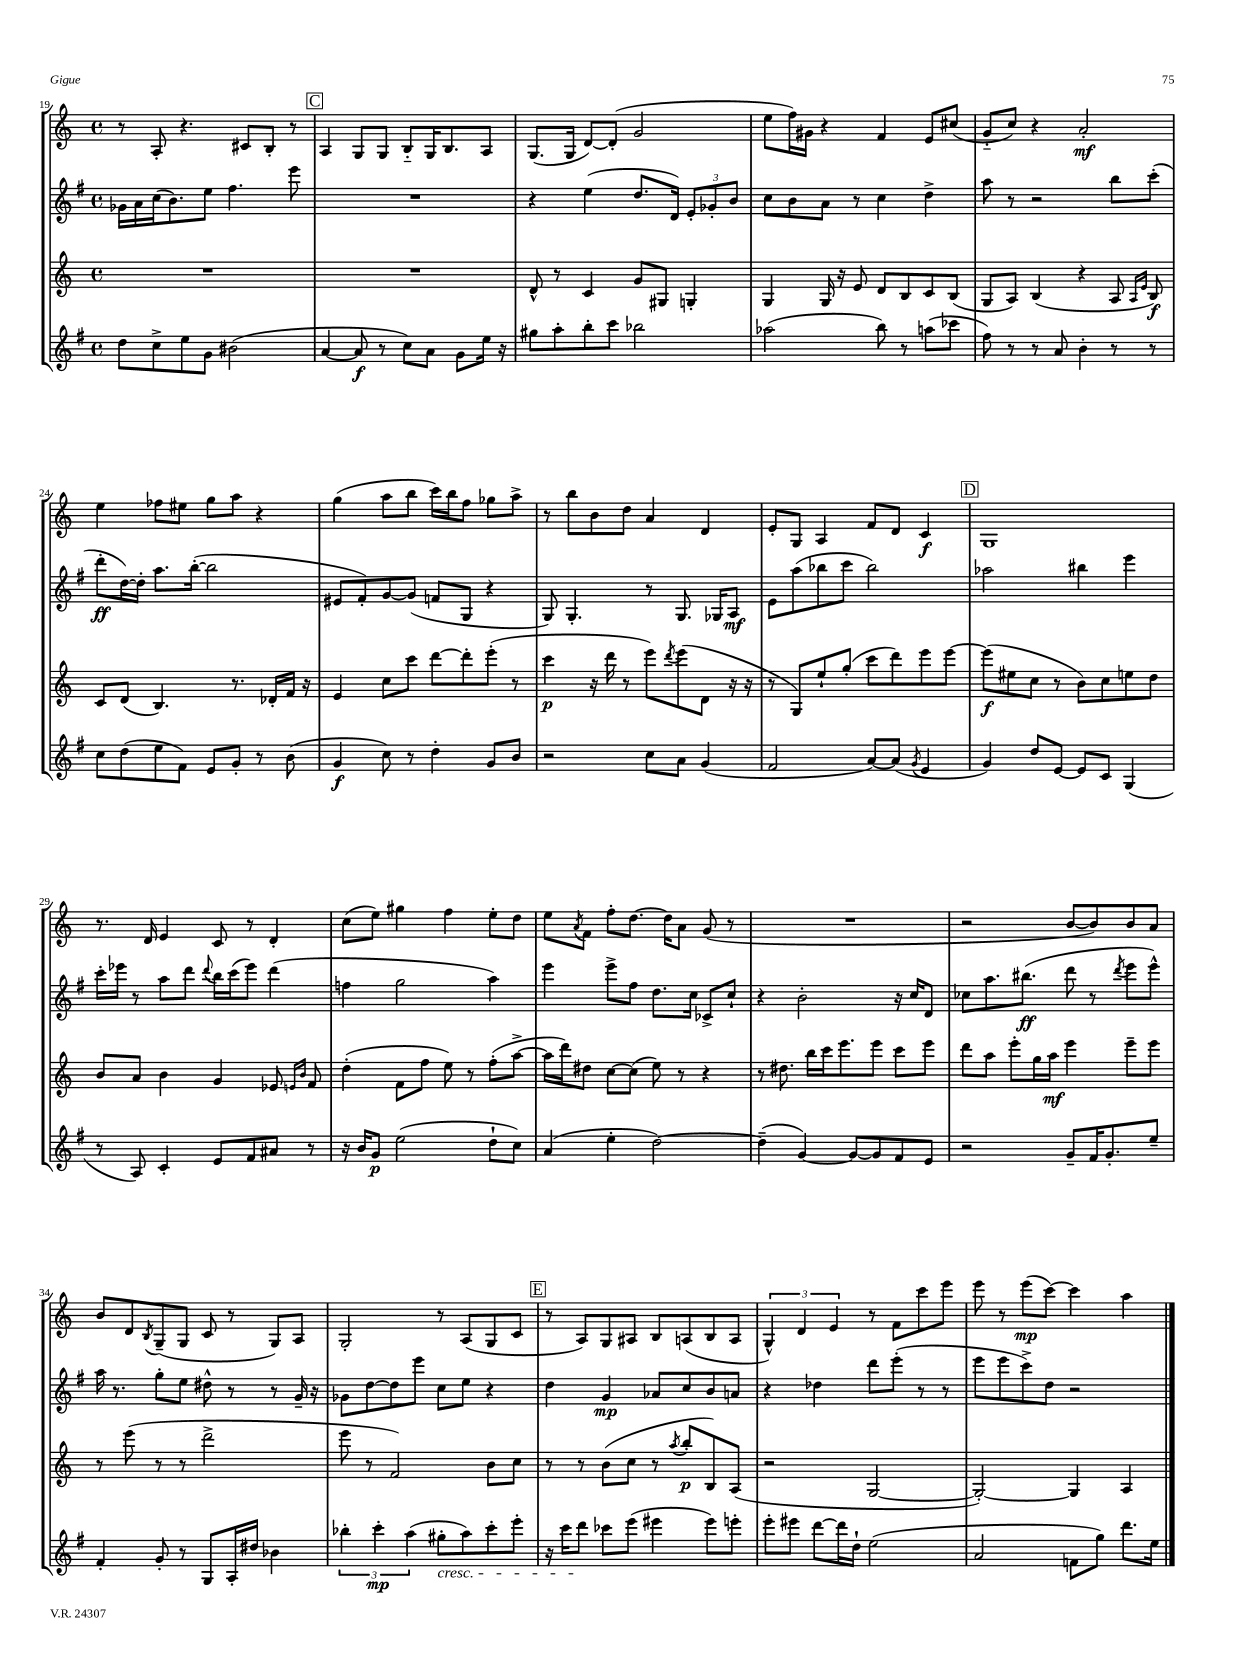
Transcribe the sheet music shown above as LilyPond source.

<<
\new StaffGroup <<
\new Staff = "s0" {
    \clef treble \key c \major \defaultTimeSignature \time 4/4
    r8 a8-. r4. cis'8 b8-. r8 |
    \mark \markup { \box "C" } a4 g8 g8 b8-_ g16 b8. a8 |
    g8.( g16 d'8~) d'8-.( g'2 |
    e''8 f''16) gis'16 r4 f'4 e'8 cis''8( |
    g'8-_ c''8) r4 a'2-.\mf |
    e''4 fes''8 eis''8 g''8 a''8 r4 |
    g''4( a''8 b''8 c'''16) b''16 f''8 ges''8 a''8-> |
    r8 b''8 b'8 d''8 a'4 d'4 |
    e'8-. g8 a4 f'8 d'8 c'4\f |
    \mark \markup { \box "D" } g1 |
    r8. d'16 e'4 c'8 r8 d'4-. |
    c''8( e''8) gis''4 f''4 e''8-. d''8 |
    e''8 \acciaccatura { a'8 } f'8 f''8-. d''8.~ d''16 a'8 g'8( r8 |
    R1 |
    r2 b'8~ b'8) b'8 a'8 |
    b'8 d'8 \acciaccatura { b8 } g8--( g8 c'8 r8 g8) a8 |
    g2-. r8 a8( g8 c'8 |
    \mark \markup { \box "E" } r8 a8) g8 ais8 b8 a8( b8 a8 |
    \tuplet 3/2 { g4-^) d'4 e'4 } r8 f'8 c'''8 e'''8 |
    e'''8 r8 e'''8\mp( c'''8~) c'''4 a''4 \bar "|." |
}
\new Staff = "s1" {
    \clef treble \key g \major \defaultTimeSignature \time 4/4
    ges'16 a'16 c''16( b'8.) e''8 fis''4. e'''8 |
    \mark \markup { \box "C" } R1 |
    r4 e''4( d''8. d'16) \tuplet 3/2 { e'8-. ges'8-. b'8 } |
    c''8 b'8 a'8 r8 c''4 d''4-> |
    a''8 r8 r2 b''8 c'''8-.( |
    d'''8-.\ff d''16~) d''16-. a''8. b''16~-.( b''2 |
    eis'8 fis'8-.) g'8~ g'8( f'8 g8 r4 |
    g8) g4.-. r8 g8. ges16 a8\mf |
    e'8 a''8( bes''8 c'''8 bes''2) |
    \mark \markup { \box "D" } aes''2 bis''4 e'''4 |
    c'''16-. ees'''16 r8 a''8 d'''8 \appoggiatura { d'''8 } b''16 c'''16( ees'''8) d'''4( |
    f''4 g''2 a''4) |
    e'''4 e'''8-> fis''8 d''8. c''16 ces'8-> c''8-! |
    r4 b'2-. r16 c''16 d'8 |
    ces''8 a''8. bis''8.\ff( d'''8 r8 \acciaccatura { d'''8 } e'''8 e'''8-^) |
    a''16 r8. g''8-. e''8 dis''8-^ r8 r8 g'16-- r16 |
    ges'8 d''8~ d''8 e'''8 c''8 e''8 r4 |
    \mark \markup { \box "E" } d''4 g'4\mp aes'8 c''8 b'8 a'8 |
    r4 des''4 d'''8 e'''8-.( r8 r8 |
    e'''8 e'''8 c'''8->) d''8 r2 \bar "|." |
}
\new Staff = "s2" {
    \clef treble \key c \major \defaultTimeSignature \time 4/4
    R1 |
    \mark \markup { \box "C" } R1 |
    d'8-^ r8 c'4 g'8 gis8 g4-. |
    g4 g16 r16 e'8 d'8 b8 c'8 b8( |
    g8 a8) b4( r4 a8 \grace { a16 e'16 } b8\f) |
    c'8 d'8( b4.) r8. des'16-. f'16 r16 |
    e'4 c''8 c'''8 d'''8~ d'''8-. e'''8-.( r8 |
    c'''4\p r16 d'''16 r8 e'''8) \acciaccatura { d'''8 } e'''8( d'8 r16 r16 |
    r8 g8) e''8-! g''8-.( c'''8 d'''8) e'''8 e'''8~ |
    \mark \markup { \box "D" } e'''8\f( eis''8 c''8 r8 b'8) c''8 e''8 d''8 |
    b'8 a'8 b'4 g'4 ees'8 \grace { e'16 b'16 } f'8 |
    d''4-.( f'8 f''8 e''8) r8 f''8-.( a''8~-> |
    a''16 d'''16) dis''8 c''8~ c''8( e''8) r8 r4 |
    r8 dis''8. b''16 c'''16 e'''8. e'''8 c'''8 e'''8 |
    d'''8 a''8 e'''8-. g''16 a''16\mf e'''4 e'''8-- e'''8 |
    r8 e'''8( r8 r8 d'''2-> |
    e'''8 r8 f'2) b'8 c''8 |
    \mark \markup { \box "E" } r8 r8 b'8( c''8 r8 \acciaccatura { a''8 } b''8-.\p b8) a8( |
    r2 g2~ |
    g2~-.) g4 a4 \bar "|." |
}
\new Staff = "s3" {
    \clef treble \key g \major \defaultTimeSignature \time 4/4
    d''8 c''8-> e''8 g'8 bis'2( |
    \mark \markup { \box "C" } a'4~ a'8\f r8 c''8) a'8 g'8 e''16 r16 |
    gis''8 a''8-. b''8-. c'''8 bes''2 |
    aes''2( b''8) r8 a''8( ces'''8 |
    fis''8) r8 r8 a'8 b'4-. r8 r8 |
    c''8 d''8( e''8 fis'8) e'8 g'8-. r8 b'8( |
    g'4\f c''8) r8 d''4-. g'8 b'8 |
    r2 c''8 a'8 g'4( |
    fis'2 a'8~) a'8( \acciaccatura { g'8 } e'4 |
    \mark \markup { \box "D" } g'4) d''8 e'8~ e'8 c'8 g4( |
    r8 a8) c'4-. e'8 fis'8 ais'8 r8 |
    r16 b'16 g'8\p e''2( d''8-! c''8) |
    a'4( e''4-. d''2~) |
    d''4--( g'4~) g'8~ g'8 fis'8 e'8 |
    r2 g'8-- fis'16 g'8.-. e''8-- |
    fis'4-. g'8-. r8 g8 a16-. dis''16 bes'4 |
    \tuplet 3/2 { bes''4-. c'''4-.\mp a''4( } gis''8-.\cresc a''8) c'''8-. e'''8-. |
    \mark \markup { \box "E" } r16 c'''16 d'''8\! ces'''8 e'''8( eis'''4 eis'''8) e'''8-. |
    e'''8-. eis'''8 d'''8~ d'''16 d''16-! e''2( |
    a'2 f'8 g''8) d'''8. e''16 \bar "|." |
}
>>
>>
\layout { \context { \Score currentBarNumber = #19 } }
